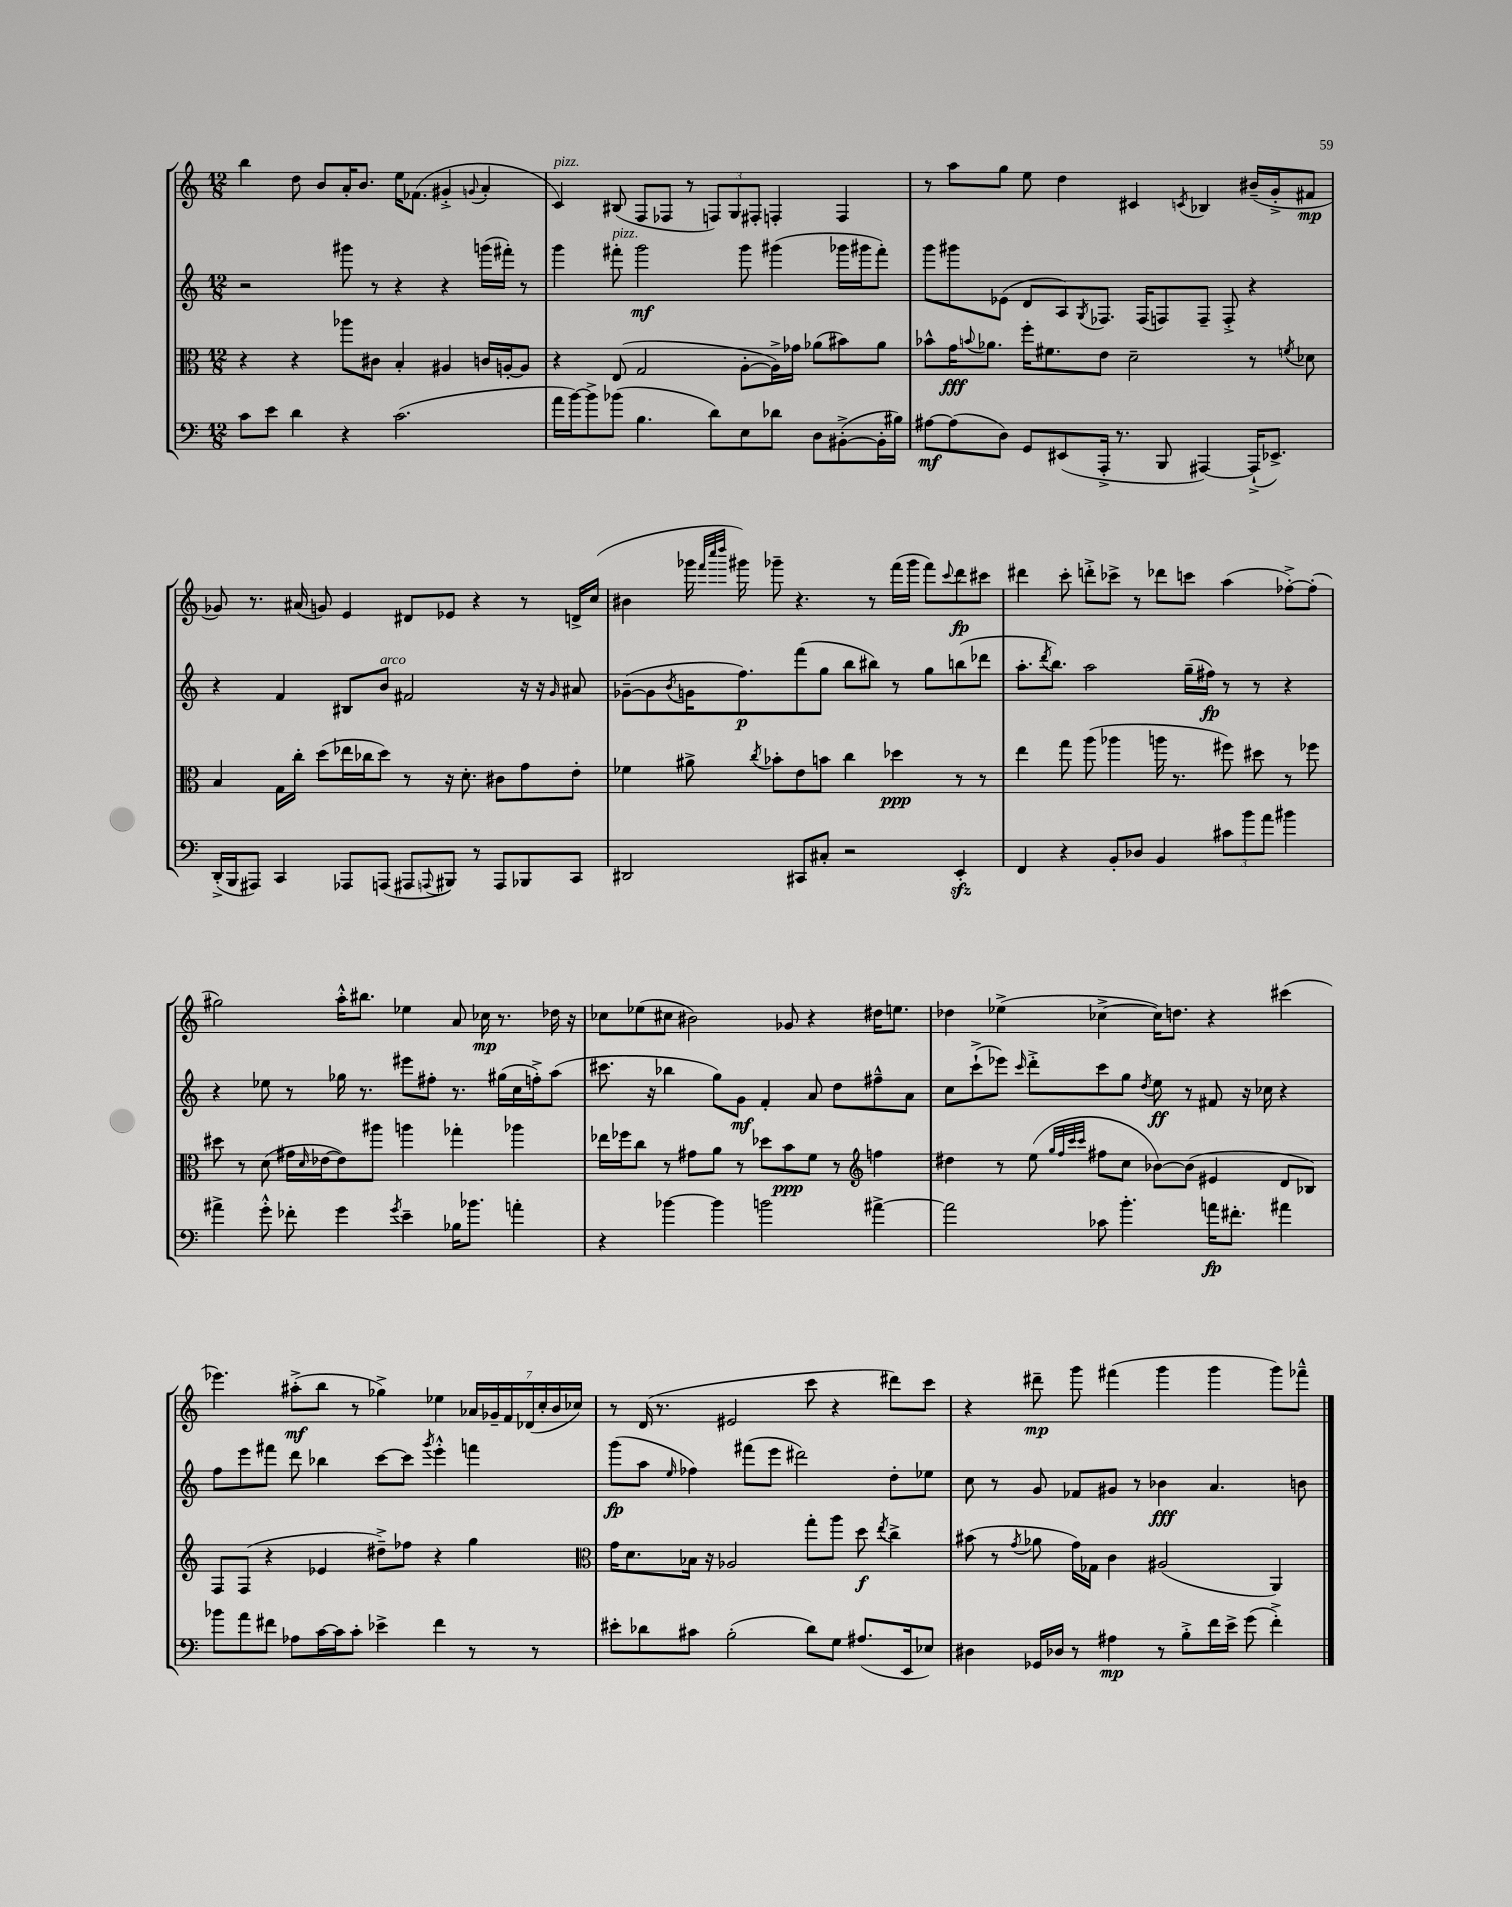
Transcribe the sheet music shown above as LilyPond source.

<<
\new StaffGroup <<
\new Staff = "s0" {
    \clef treble \key c \major \numericTimeSignature \time 12/8
    b''4 d''8 b'8 a'16-. b'8. e''16 fes'8.( gis'4-.-> \appoggiatura { g'8 } a'4-. |
    c'4^\markup { \italic "pizz." }) bis8( f8 fes8 r8 \tuplet 3/2 { f8) g8 fis8-. } f4-. f4 |
    r8 a''8 g''8 e''8 d''4 cis'4 \acciaccatura { c'8 } bes4 bis'16--( g'16-.-> fis'8\mp |
    ges'8) r8. ais'16( g'8) e'4 dis'8 ees'8 r4 r8 d'16-> c''16( |
    bis'4 ges'''16 \grace { f'''32 c''''32 d''''32 } gis'''16) ges'''8-- r4. r8 f'''16( ges'''16 f'''8) \appoggiatura { c'''8 } d'''8\fp cis'''8 |
    dis'''4 c'''8-. d'''8-.-> ces'''8-> r8 des'''8 c'''8 a''4( fes''8~-.->) fes''8-.( |
    gis''2) a''16-.-^ bis''8. ees''4 a'8 ces''16\mp r8. des''16 r16 |
    ces''8 ees''8( cis''8 bis'2) ges'8 r4 dis''16 e''8. |
    des''4 ees''4->( ces''4~-> ces''16) d''8. r4 cis'''4( |
    ees'''4.) ais''8-.->\mf( b''8 r8 ges''4->) ees''4 \tuplet 7/4 { aes'16 ges'16-- f'16 des'16( c''16-. b'16 ces''16) } |
    r8 d'16( r8. eis'2 c'''8 r4 dis'''8) c'''8 |
    r4 dis'''8--\mp g'''8 fis'''4( g'''4 g'''4 g'''8) fes'''8---^ \bar "|." |
}
\new Staff = "s1" {
    \clef treble \key c \major \numericTimeSignature \time 12/8
    r2 gis'''8 r8 r4 r4 g'''16( fis'''16-.) r8 |
    g'''4 fis'''8-.^\markup { \italic "pizz." } g'''2\mf g'''8 gis'''4( ges'''16 gis'''16 fis'''8-.) |
    g'''8 gis'''8 ees'8( d'8 a8) \acciaccatura { g8 } fes8. fes16( f8) f8-- f8-.-> r4 |
    r4 f'4 bis8 b'8^\markup { \italic "arco" } fis'2 r16 r16 \grace { g'16 } ais'8 |
    ges'8~--( ges'8 \acciaccatura { b'8 } g'16 f''8.\p) f'''8( g''8 b''8 bis''8) r8 g''8 b''8( des'''8 |
    a''8.-. \acciaccatura { d'''8 } b''8.) a''2 g''16--( fis''16\fp) r8 r8 r4 |
    r4 ees''8 r8 ges''16 r8. eis'''8 fis''8-. r8. gis''16( c''16 f''16-.->) a''8( |
    cis'''8. r16 bes''4 g''8) g'8\mf f'4-. a'8 d''8 fis''8---^ a'8 |
    c''8 c'''8-!->( ees'''8) \grace { c'''16 } d'''8-.-> c'''8 g''8 \acciaccatura { d''8 } e''8\ff r8 fis'8 r16 ces''16 r4 |
    f''8 e'''8 fis'''8 d'''8 bes''4 c'''8~ c'''8 \acciaccatura { g'''8 } e'''4-.-^ f'''4 |
    g'''8\fp( a''8 \grace { e''16 } fes''4) fis'''8( e'''8 dis'''2) d''8-. ees''8 |
    c''8 r8 g'8 fes'8 gis'8 r8 bes'4\fff a'4. b'8 \bar "|." |
}
\new Staff = "s2" {
    \clef alto \key c \major \numericTimeSignature \time 12/8
    r4 r4 aes''8 cis'8 b4-. ais4 c'16 a16~-. a8 |
    r4 e8( g2 a8~-. a16->) ges'16 aes'8( bis'8) aes'8 |
    bes'8-^ g'16\fff \appoggiatura { b'8 } aes'8. f''16-. fis'8. e'8 d'2-- r8 \acciaccatura { f'8 } des'8 |
    b4 g16 c''16-. d''8( ees''16 ces''16 d''8) r8 r16 d'8.-. cis'8 g'8 e'8-. |
    fes'4 ais'8-> \acciaccatura { c''8 } bes'8-. e'8 b'8 c''4 des''4\ppp r8 r8 |
    e''4 g''8 a''8( aes''4 a''16 r8. fis''8) dis''8 r8 fes''8 |
    dis''8 r8 d'8( gis'16 \grace { d'16 } ees'16~ ees'8) ais''8 a''4 ges''4-. aes''4 |
    ees''16 fes''16 c''8 r8 gis'8 a'8 r8 des''8 b'8\ppp f'8 r8 \clef treble f''4 |
    dis''4 r8 e''8( \grace { g''32 f''32 c'''32 c'''32 } fis''8 c''8 bes'8~) bes'8( eis'4 d'8 bes8) |
    f8 f8( r4 ees'4 dis''8--->) fes''8 r4 g''4 |
    \clef alto g'16 d'8. bes16 r16 aes2 g''8-. a''8 d''8\f \acciaccatura { e''8 } c''4-> |
    bis'8( r8 \acciaccatura { g'8 } aes'8 g'16) ges16 c'4 ais2( a,4) \bar "|." |
}
\new Staff = "s3" {
    \clef bass \key c \major \numericTimeSignature \time 12/8
    c'8 e'8 d'4 r4 c'2.( |
    a'16 b'16~) b'8-> bes'8( b4. d'8) e8 des'8 d8 bis,8~-.->( bis,16-. bis16) |
    ais8~\mf ais8( d8) g,8 eis,8( a,,16-.-> r8. b,,8 ais,,4~) ais,,16-!->( ees,8.->) |
    d,16-.->( b,,16 ais,,8) c,4 aes,,8 a,,8( ais,,8 \appoggiatura { a,,8 } bis,,8) r8 a,,8 bes,,8 c,8 |
    dis,2 cis,8 cis8-. r2 e,4-.\sfz |
    f,4 r4 b,8-. des8 b,4 \tuplet 3/2 { cis'8 b'8 a'8 } bis'4 |
    ais'4-> g'8-.-^ fes'8-. g'4 \acciaccatura { g'8 } e'4-- bes16 bes'8. a'4-. |
    r4 bes'4~ bes'4 b'2 ais'4~-> |
    ais'2 ces'8 b'4.-. a'16\fp fis'8.-. ais'4 |
    bes'8 a'8 fis'8 aes8 c'16~ c'16 c'8-. ees'4-> fis'4 r8 r8 |
    eis'8-. des'8 cis'8 b2-.( des'8) g8 ais8.( e,16 ees8) |
    dis4 ges,16 des16 r8 ais4\mp r8 b8-.-> f'16 e'16-> g'8( f'4-.->) \bar "|." |
}
>>
>>
\layout { \context { \Score \remove "Bar_number_engraver" } }
